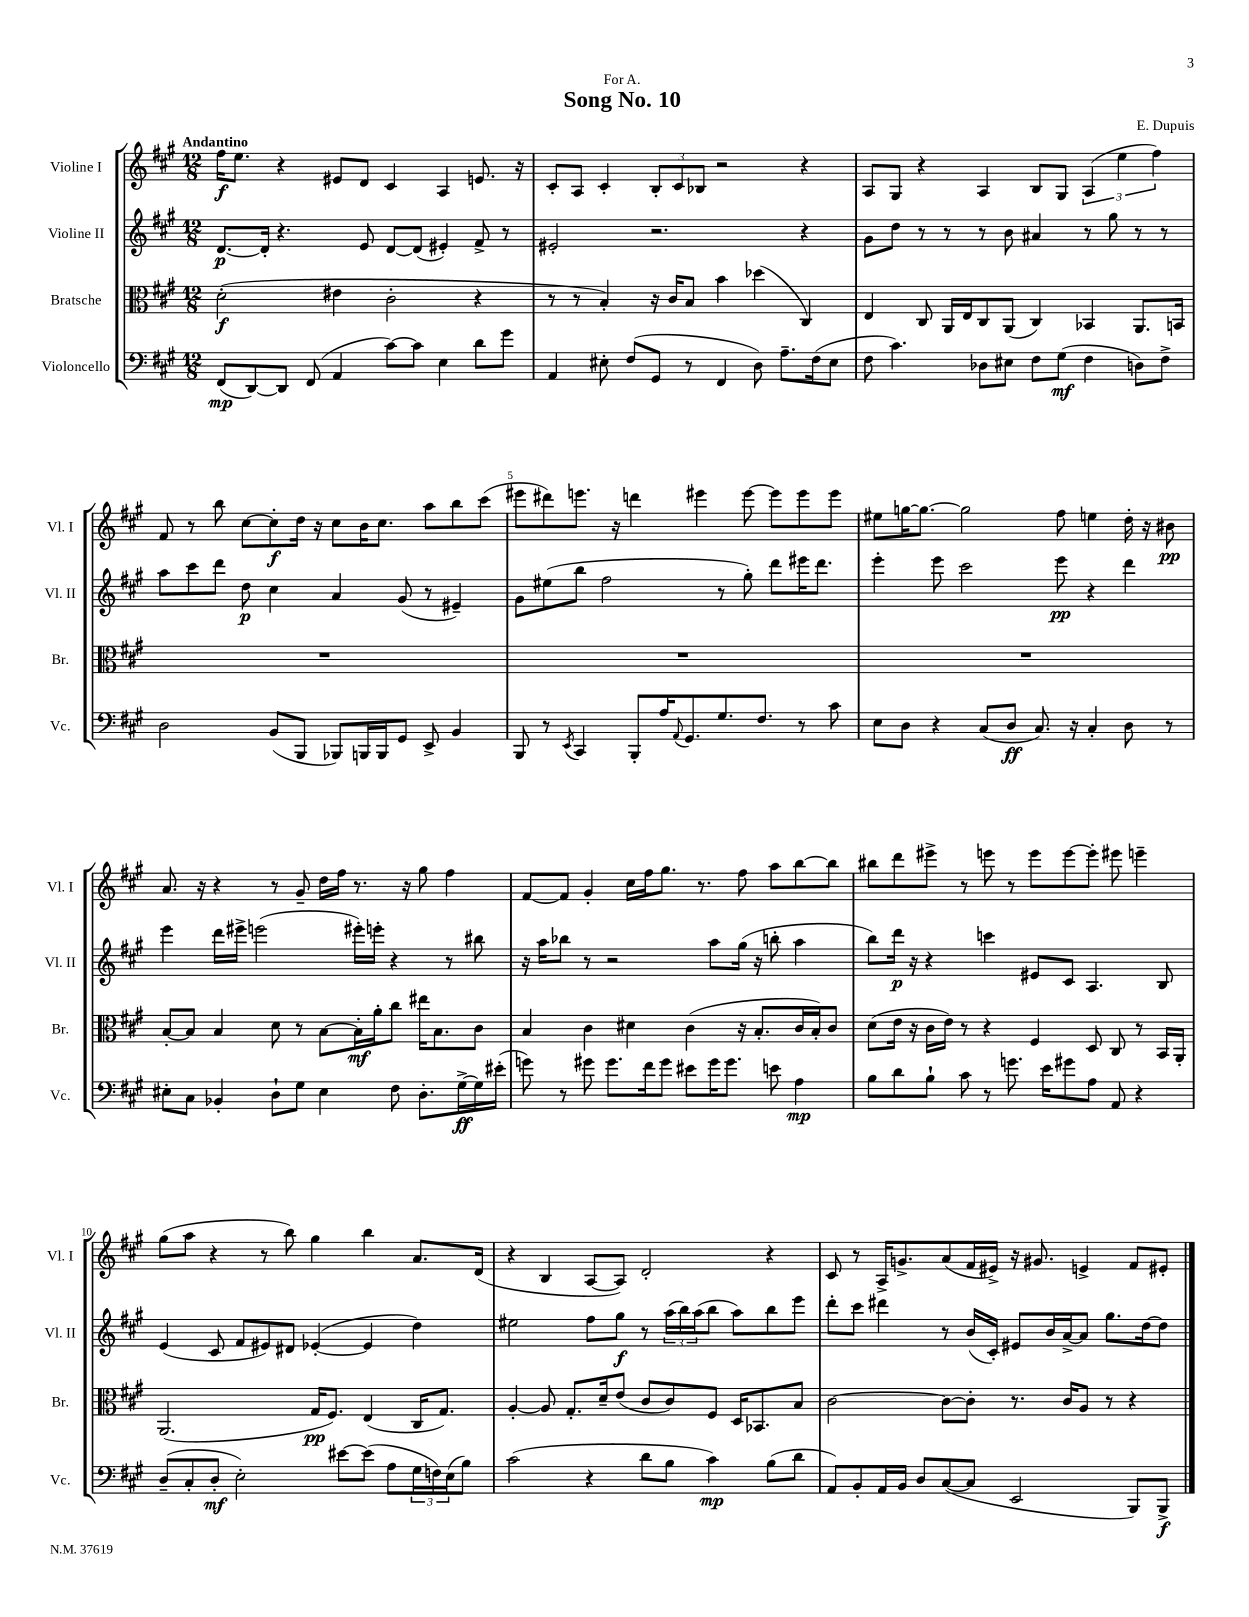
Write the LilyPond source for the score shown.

\header { title = "Song No. 10" composer = "E. Dupuis" dedication = "For A." }
<<
\new StaffGroup <<
\new Staff = "s0" \with { instrumentName = "Violine I" shortInstrumentName = "Vl. I" } {
    \clef treble \key a \major \numericTimeSignature \time 12/8 \tempo "Andantino"
    fis''16\f e''8. r4 eis'8 d'8 cis'4 a4 e'8. r16 |
    cis'8-. a8 cis'4-. \tuplet 3/2 { b8-. cis'8 bes8 } r2 r4 |
    a8 gis8 r4 a4 b8 gis8 \tuplet 3/2 { a4( e''4 fis''4) } |
    fis'8 r8 b''8 cis''8~ cis''8-.\f d''16 r16 cis''8 b'16 cis''8. a''8 b''8 cis'''8( |
    eis'''8 dis'''8) e'''8. r16 d'''4 eis'''4 eis'''8~ eis'''8 eis'''8 eis'''8 |
    eis''8 g''16~ g''8.~ g''2 fis''8 e''4 d''16-. r16 bis'8\pp |
    a'8. r16 r4 r8 gis'8-- d''16 fis''16 r8. r16 gis''8 fis''4 |
    fis'8~ fis'8 gis'4-. cis''16 fis''16 gis''8. r8. fis''8 a''8 b''8~ b''8 |
    bis''8 d'''8 eis'''8-> r8 e'''8 r8 e'''8 e'''8~ e'''8-. eis'''8 e'''4-- |
    gis''8( a''8 r4 r8 b''8) gis''4 b''4 a'8. d'16( |
    r4 b4 a8~ a8) d'2-. r4 |
    cis'8 r8 a16-> g'8.-> a'8( fis'16 eis'16->) r16 gis'8. e'4-> fis'8 eis'8-. \bar "|." |
}
\new Staff = "s1" \with { instrumentName = "Violine II" shortInstrumentName = "Vl. II" } {
    \clef treble \key a \major \numericTimeSignature \time 12/8
    d'8.~\p d'16-. r4. e'8 d'8~ d'8( eis'4-.) fis'8-> r8 |
    eis'2-. r2. r4 |
    gis'8 d''8 r8 r8 r8 b'8 ais'4 r8 gis''8 r8 r8 |
    a''8 cis'''8 d'''8 d''8\p cis''4 a'4 gis'8( r8 eis'4--) |
    gis'8 eis''8( b''8 fis''2 r8 gis''8-.) d'''8 eis'''16 d'''8. |
    e'''4-. e'''8 cis'''2 e'''8\pp r4 d'''4 |
    e'''4 d'''16 eis'''16-> e'''2( eis'''16-.) e'''16-. r4 r8 bis''8 |
    r16 a''16 bes''8 r8 r2 a''8 gis''16( r16 b''8-. a''4 |
    b''8) d'''16\p r16 r4 c'''4 eis'8 cis'8 a4. b8 |
    e'4( cis'8 fis'8 eis'8) dis'8 ees'4~-.( ees'4 d''4) |
    eis''2 fis''8 gis''8\f r8 \tuplet 3/2 { a''16( b''16) a''16( } b''8 a''8) b''8 e'''8 |
    d'''8-. cis'''8 dis'''4 r8 b'16( cis'16-.) eis'8 b'16 a'16~-> a'8 gis''8. d''16~ d''8 \bar "|." |
}
\new Staff = "s2" \with { instrumentName = "Bratsche" shortInstrumentName = "Br." } {
    \clef alto \key a \major \numericTimeSignature \time 12/8
    d'2-.\f( eis'4 cis'2-. r4 |
    r8 r8 b4-.) r16 cis'16 b8 b'4 des''4( cis4) |
    e4 cis8 a,16 e16 cis8 a,8( cis4) bes,4 a,8. b,16 |
    R1. |
    R1. |
    R1. |
    b8~-. b8 b4 d'8 r8 b8~ b16-.\mf a'16-. cis''8 eis''16 b8. cis'8 |
    b4 cis'4 dis'4 cis'4( r16 b8.-. cis'16 b16-.) cis'8 |
    d'8( e'16 r16 cis'16 e'16) r8 r4 fis4 d8 cis8 r8 b,16 a,16-. |
    a,2.( gis16\pp fis8.) e4( cis16 gis8.) |
    a4~-. a8 gis8.-. d'16-- e'8( cis'8 cis'8) fis8 d16 bes,8. b8 |
    cis'2~ cis'8~ cis'8-. r8. cis'16 a8 r8 r4 \bar "|." |
}
\new Staff = "s3" \with { instrumentName = "Violoncello" shortInstrumentName = "Vc." } {
    \clef bass \key a \major \numericTimeSignature \time 12/8
    fis,8\mp( d,8~) d,8 fis,8( a,4 cis'8~) cis'8 e4 d'8 gis'8 |
    a,4 eis8-. fis8( gis,8 r8 fis,4 d8) a8.-- fis16( eis8 |
    fis8 cis'4.) des8 eis8 fis8 gis8\mf( fis4 d8) fis8-> |
    d2 b,8( b,,8 bes,,8) b,,16 b,,16 gis,8 e,8-> b,4 |
    b,,8 r8 \acciaccatura { e,8 } cis,4 b,,8-. a16 \appoggiatura { a,8 } gis,8. gis8. fis8. r8 cis'8 |
    e8 d8 r4 cis8( d8\ff cis8.) r16 cis4-. d8 r8 |
    eis8-. cis8 bes,4-. d8-! gis8 eis4 fis8 d8.-. gis16~->\ff gis16 eis'16-.( |
    g'8) r8 gis'8 gis'8. fis'16 gis'8 eis'8 gis'16 gis'8. e'8 a4\mp |
    b8 d'8 b8-! cis'8 r8 g'8. e'16 gis'8 a8 a,8 r4 |
    d8--( cis8-. d8-.\mf e2-.) eis'8~ eis'8( a8 \tuplet 3/2 { gis16 f16) e16( } b8) |
    cis'2( r4 d'8 b8 cis'4\mp) b8( d'8 |
    a,8) b,8-. a,16 b,16 d8 cis8~( cis8 e,2 b,,8) b,,8->\f \bar "|." |
}
>>
>>
\layout { \context { \Score \override BarNumber.break-visibility = ##(#f #t #t) barNumberVisibility = #(every-nth-bar-number-visible 5) } }
